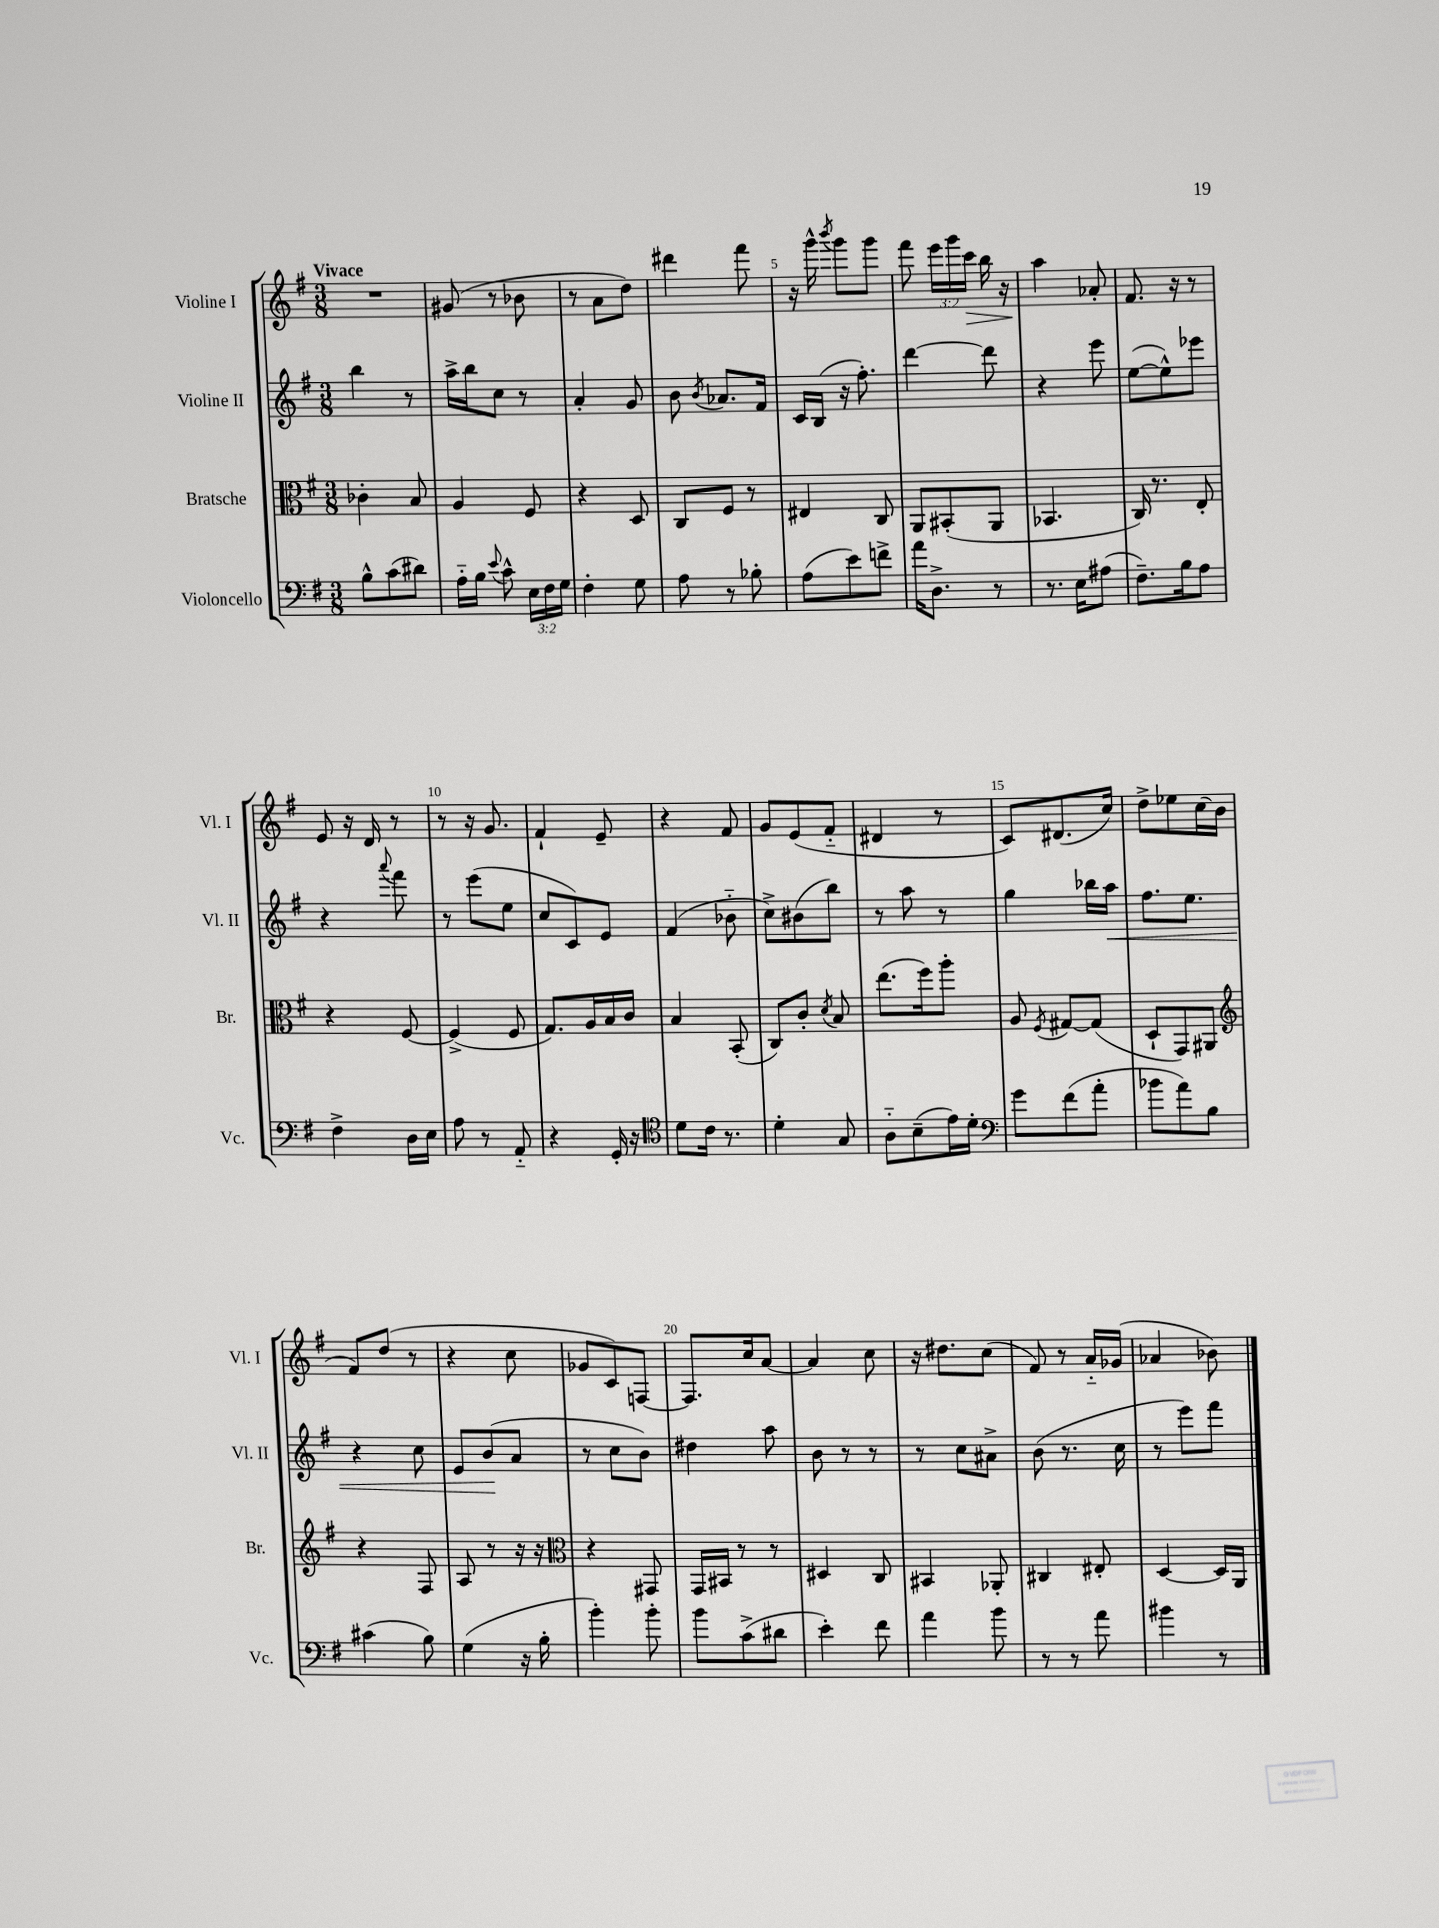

**kern	**kern	**kern	**kern
*staff4	*staff3	*staff2	*staff1
*clefF4	*clefC3	*clefG2	*clefG2
*k[f#]	*k[f#]	*k[f#]	*k[f#]
*M3/8	*M3/8	*M3/8	*M3/8
8B^^	4c-'	4bb	4.r
(8c	.	.	.
8d#)	8B	8r	.
=	=	=	=
16A'~	4A	16aa^	(8g#
16B	.	16bb	.
8qqe	.	.	.
8c^^	.	8cc	8r
24E	8F#	8r	8b-
24F#	.	.	.
24G	.	.	.
=	=	=	=
4F#'	4r	4a'	8r
.	.	.	8a
8G	8D	8g	8dd)
=	=	=	=
8A	8C	8b	4ddd#
.	.	8qb	.
8r	8F#	8.a-	.
8B-'	8r	.	8fff#
.	.	16f#	.
=	=	=	=
(8A	4E#	16c	16r
.	.	(16B	16ggg^^
.	.	.	8qbbb
8e)	.	16r	8ggg
.	.	8.ff#')	.
8f^	8C	.	8ggg
=	=	=	=
16a	8AA	[4ddd	8fff#
8.D^	.	.	.
.	(8BB#'	.	24eee
.	.	.	24ggg
.	.	.	24ccc
8r	8AA	8ddd]	16bb
.	.	.	16r
=	=	=	=
8.r	4.BB-	4r	4aa
16E	.	.	.
(8A#	.	8eee	8a-'
=	=	=	=
8.F#~)	16C)	([8ee	8.f#
.	8.r	.	.
.	.	8ee^^])	.
16B	.	.	16r
8A	8E'	8eee-	8r
=	=	=	=
4F#^	4r	4r	8e
.	.	.	16r
.	.	.	16d
.	.	8qqaaa	.
16D	[8F#	8fff#	8r
16E	.	.	.
=	=	=	=
8A	(4F#^]	8r	8r
8r	.	(8eee	16r
.	.	.	8.g
8AA'~	8F#	8ee	.
=	=	=	=
4r	8.G)	8cc	4f#`
.	.	8c)	.
.	16A	.	.
16GG'	16B	8e	8e~
16r	16c	.	.
=	=	=	=
*clefC4	*	*	*
8d	4B	(4f#	4r
16c	.	.	.
8.r	.	.	.
.	(8BB'	8b-'~	8f#
=	=	=	=
4d'	8C)	8cc^)	8g
.	8c'	(8b#	(8e
.	8qd	.	.
8G	8B	8bb)	8f#'~
=	=	=	=
8A'~	(8.ee	8r	4d#
(8B~	.	8aa	.
.	16ff#)	.	.
16e)	8aa'	8r	8r
16d'	.	.	.
=	=	=	=
*clefF4	*	*	*
8g	8A	4gg	8c)
.	8qF#	.	.
(8f#	[8G#	.	(8.d#
8a'	(8G#]	16bb-	.
.	.	16aa	16cc)
=	=	=	=
8b-	8D`	8.ff#	8dd^
8a)	8GG)	.	8ee-
.	.	8.ee	.
8B	8AA#	.	(16cc
.	.	.	16b
=	=	=	=
*	*clefG2	*	*
(4c#	4r	4r	8f#)
.	.	.	(8dd
8B)	8F#	8cc	8r
=	=	=	=
(4G	8A	8e	4r
.	8r	(8b	.
16r	16r	8a	8cc
16B'	16r	.	.
=	=	=	=
*	*clefC3	*	*
4b')	4r	8r	8g-
.	.	8cc	8c)
8b'	8GG#	8b)	[8F
=	=	=	=
8b	16GG	4dd#	8.F]
.	16BB#	.	.
(8c^	8r	.	.
.	.	.	16cc
8d#	8r	8aa	[8a
=	=	=	=
4e')	4D#	8b	4a]
.	.	8r	.
8f#	8C	8r	8cc
=	=	=	=
4a	4BB#	8r	16r
.	.	.	8.dd#
.	.	8cc	.
8b	8AA-'	8a#^	(8cc
=	=	=	=
8r	4C#	(8b	8f#)
8r	.	8.r	8r
8a	8E#'	.	16a'~
.	.	16cc	(16g-
=	=	=	=
4b#	[4D	8r	4a-
.	.	8eee)	.
8r	16D]	8fff#	8b-)
.	16AA	.	.
==	==	==	==
*-	*-	*-	*-
